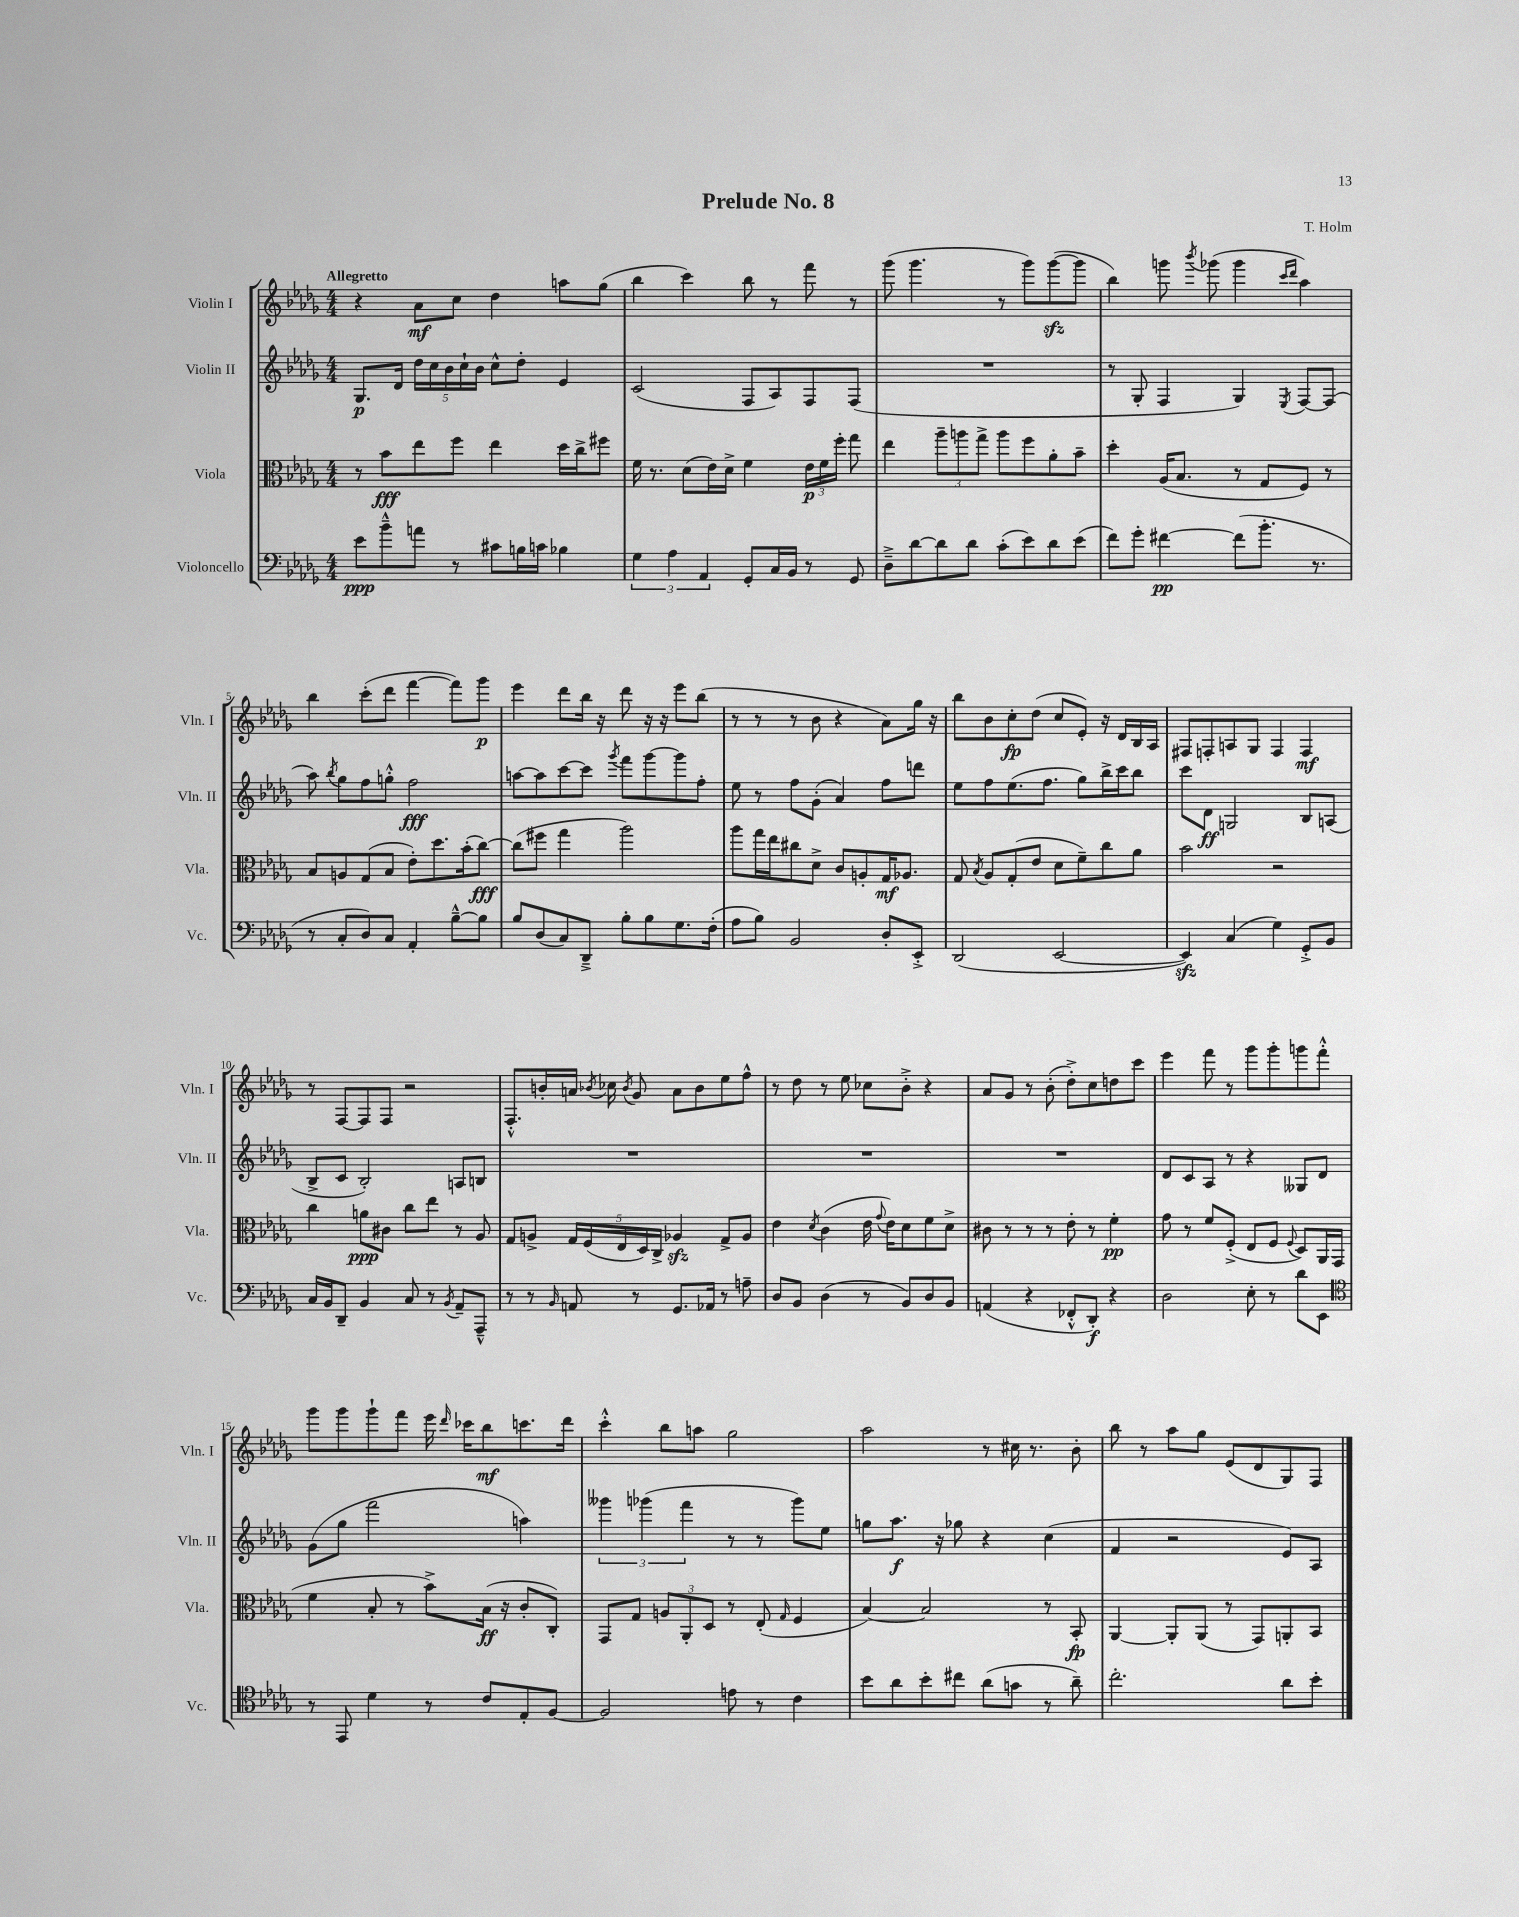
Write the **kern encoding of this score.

**kern	**kern	**kern	**kern
*staff4	*staff3	*staff2	*staff1
*clefF4	*clefC3	*clefG2	*clefG2
*k[b-e-a-d-g-]	*k[b-e-a-d-g-]	*k[b-e-a-d-g-]	*k[b-e-a-d-g-]
*M4/4	*M4/4	*M4/4	*M4/4
8e-	8r	8.G-	4r
8b-~^^	8b-	.	.
.	.	16d-	.
8a	8ee-	20dd-	8a-
.	.	20cc	.
.	.	20b-	.
8r	8ff	.	8cc
.	.	20cc`	.
.	.	20b-	.
8c#	4ee-	8cc^^	4dd-
16B	.	8dd-'	.
16c	.	.	.
4B-	16dd-	4e-	8aa
.	16cc^	.	.
.	8ff#	.	(8gg-
=	=	=	=
6G-	16f	(2c	4bb-
.	8.r	.	.
6A-	.	.	.
.	(8d-	.	4ccc)
6AA-	.	.	.
.	16e-)	.	.
.	16d-^	.	.
8GG-'	4f	8F	8bb-
16C	.	8A-)	8r
16BB-	.	.	.
8r	24e-	8F	8fff
.	24f	.	.
.	24ff'	.	.
8GG-	8gg-	(8F	8r
=	=	=	=
8D-~^	4ee-	1r	(8ggg-
[8d-	.	.	4.ggg-
8d-]	12aa-~	.	.
.	12aa	.	.
8d-	.	.	.
.	12gg-^	.	.
(8c'	8aa	.	8r
8e-)	8ff	.	8ggg-)
8d-	8a-'	.	([8ggg-
(8e-	8b-~	.	8ggg-]
=	=	=	=
8f)	4dd-'	8r	4bb-)
8g-'	.	8G-'	.
[4f#	(16A-	4F	8ggg
.	8.B-	.	.
.	.	.	8qbbb-
.	.	.	(8ggg-
(8f#]	8r	4G-)	4ggg-
8.b-'	8G-	.	.
.	.	.	16qqccc
.	.	8qE-	16qqddd-
.	8F)	[8F	4aa-)
8.r	.	.	.
.	8r	(8F]	.
=	=	=	=
8r	8B-	8aa-)	4bb-
.	.	8qbb-	.
8C'	8A	8gg-	.
8D-)	(8G-	8ff	(8ccc'
8C	8B-	8gg'^^	8ddd-
4AA-'	8e-')	2ff	[4fff
.	8.dd-	.	.
[8B-~^^	.	.	8fff])
.	(16b-'	.	.
8B-]	[8cc)	.	8ggg-
=	=	=	=
8B-	(8cc]	[8aa	4eee-
(8D-	8ff#	8aa]	.
8C)	4gg-	[8ccc	8ddd-
8DD-~^	.	8ccc]	16bb-
.	.	.	16r
.	.	8qggg-	.
8B-'	2aa-)	8fff	8ddd-
8B-	.	[8ggg-	16r
.	.	.	16r
8.G-	.	8ggg-]	8eee-
.	.	8ff'	(8bb-
(16F'	.	.	.
=	=	=	=
8A-	8aa-	8ee-	8r
8B-)	16gg-	8r	8r
.	16ee-	.	.
2BB-	8cc#	8ff	8r
.	8d-^	(8g-'	8b-
.	8c	4a-)	4r
.	8A'	.	.
8D-'	16G-	8ff	8a-)
.	8.A-	.	.
8EE-'^	.	8ddd	16gg-
.	.	.	16r
=	=	=	=
(2DD-	8G-	8ee-	8bb-
.	8qB-	.	.
.	8A-	8ff	8b-
.	(8G-'	(8.ee-	8cc'
.	8e-	.	(8dd-
.	.	8.ff	.
[2EE-	8d-	.	8cc
.	8f~)	8gg-)	8e-')
.	8cc	16bb-^	16r
.	.	16ccc	16d-
.	8a-	8bb-	16B-
.	.	.	16A-
=	=	=	=
4EE-])	2b-	8ccc	8F#
.	.	8d-	8F'
(4C	.	2G	8A
.	.	.	8G-
4G-)	2r	.	4F
8GG-'^	.	8B-	4F
8BB-	.	(8A	.
=	=	=	=
16C	4cc	8B-^	8r
16BB-	.	.	.
8DD-~	.	8c	[8F
4BB-	8a	2B-')	8F]
.	8c#	.	8F
8C	8cc	.	2r
8r	8ee-	.	.
8qBB-	.	.	.
8AA-~	8r	8A	.
8AAA-~^^	8A-	8B	.
=	=	=	=
8r	8G-	1r	8.F'^^
8r	8A^	.	.
.	.	.	16b'
16qqBB-	.	.	.
8AA	20G-	.	16a
.	(20F	.	.
.	.	.	8qb-
.	.	.	16cc-
.	20E-	.	.
.	.	.	8qb-
8r	.	.	8g-
.	20D-)	.	.
.	20C^	.	.
8.GG-	4A-	.	8a
.	.	.	8b-
16AA-	.	.	.
8r	8G-^	.	8ee-
8A~	8A-	.	8ff^^
=	=	=	=
8D-	4e-	1r	8r
8BB-	.	.	8dd-
.	8qd-	.	.
(4D-	(4c	.	8r
.	.	.	8ee-
8r	16e-	.	8cc-
.	8qqg-	.	.
.	16e-)	.	.
8BB-)	8d-	.	8b-'^
8D-	8f	.	4r
8BB-	8d-^	.	.
=	=	=	=
(4AA	8c#	1r	8a-
.	8r	.	8g-
4r	8r	.	8r
.	8r	.	(8b-'
8FF-'^^	8e-'	.	8dd-'^)
8DD-')	8r	.	8cc
4r	4f'	.	8dd
.	.	.	8ccc
=	=	=	=
2D-	8g-	8d-	4eee-
.	8r	8c	.
.	8f	8A-	8fff
.	(8F'^	8r	8r
8E-'	8E-	4r	8ggg-
8r	8F	.	8ggg-'
.	8qqF	.	.
8d-	8D-)	8G--	8ggg
8EE-	16AA-	8d-	8fff'^^
.	(16GG-	.	.
=	=	=	=
*clefC4	*	*	*
8r	4f	(8g-	8ggg-
8EE-	.	8gg-	8ggg-
4d-	8B-'	2fff	8ggg-`
.	8r	.	8fff
8r	8b-^)	.	16eee-
.	.	.	16qqddd-
.	.	.	16ccc-
8c	(16B-	.	8bb-
.	16r	.	.
8E-'	8c'	4aa)	8.ccc
[8F	8C')	.	.
.	.	.	16ddd-
=	=	=	=
2F]	8GG-	6ggg--	4ccc'^^
.	8G-	.	.
.	.	(6ggg-	.
.	12A	.	8bb-
.	12AA-'	6fff	.
.	.	.	8aa
.	12D-	.	.
8e	8r	8r	2gg-
8r	(8E-'	8r	.
.	16qqG-	.	.
4c	4F	8ggg-)	.
.	.	8ee-	.
=	=	=	=
8b-	[4B-)	8gg	2aa-
8a-	.	8.aa-	.
8b-'	2B-]	.	.
.	.	16r	.
8cc#	.	8gg-	.
(8a-	.	4r	8r
8g	.	.	16cc#
.	.	.	8.r
8r	8r	(4cc	.
8a-~)	8BB-'	.	8b-'
=	=	=	=
2.cc'	[4AA-	4f	8bb-
.	.	.	8r
.	8AA-']	2r	8aa-
.	(8AA-	.	8gg-
.	8r	.	(8e-
.	8GG-)	.	8d-
8a-	8AA'	8e-)	8G-)
8b-'	8BB-	8A-	8F
==	==	==	==
*-	*-	*-	*-
